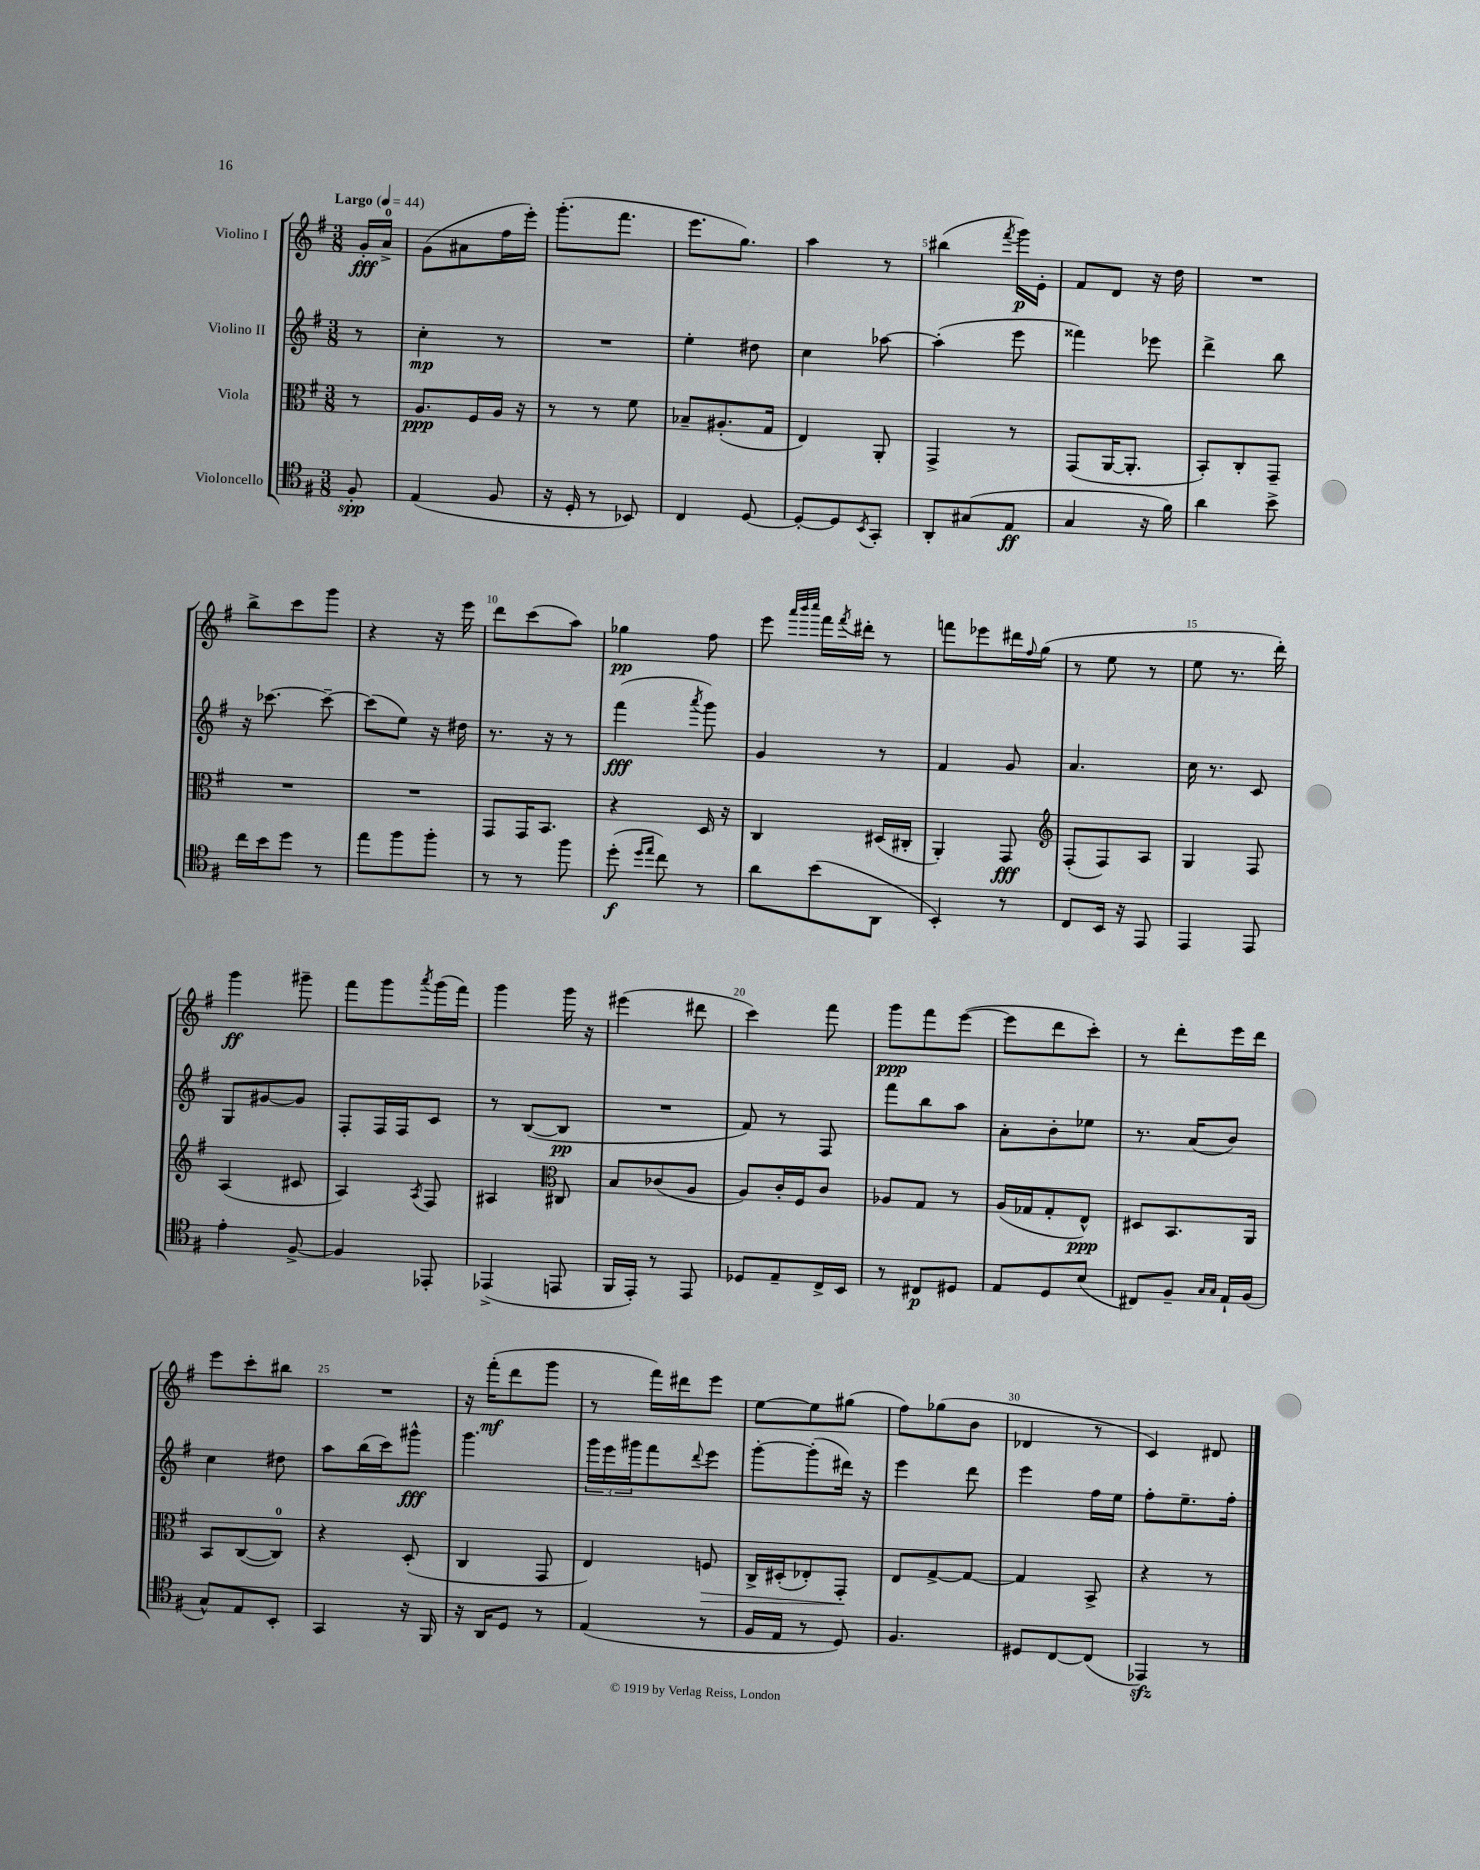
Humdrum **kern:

**kern	**dynam	**kern	**dynam	**kern	**dynam	**kern	**dynam
*part4	*part4	*part3	*part3	*part2	*part2	*part1	*part1
*staff4	*staff4	*staff3	*staff3	*staff2	*staff2	*staff1	*staff1
*I"Violoncello	*	*I"Viola	*	*I"Violino II	*	*I"Violino I	*
*clefC4	*	*clefC3	*	*clefG2	*	*clefG2	*
*k[f#]	*	*k[f#]	*	*k[f#]	*	*k[f#]	*
*M3/8	*	*M3/8	*	*M3/8	*	*M3/8	*
*MM44	*	*MM44	*	*MM44	*	*MM44	*
=	=	=	=	=	=	=	=
!	!	!	!	!	!	!LO:TX:a:B:t=Largo	!
8F#'/	spp	8r	.	8r	.	16g'/LL	fff
.	.	.	.	.	.	16a^/JJ	.
=1	=1	=1	=1	=1	=1	=1	=1
(4E/	.	8.A/L	ppp	4cc'\	mp	(8g\L	.
.	.	.	.	.	.	8a#X\	.
.	.	16F#/L	.	.	.	.	.
8F#/	.	16A/JJ	.	8r	.	16ff#\L	.
.	.	16r	.	.	.	16eee'\JJ)	.
=2	=2	=2	=2	=2	=2	=2	=2
16r	.	8r	.	4.r	.	(8.ggg'\L	.
16D'/	.	.	.	.	.	.	.
8r	.	8r	.	.	.	.	.
.	.	.	.	.	.	8.fff#\J	.
8BB-X/)	.	8f#\	.	.	.	.	.
=3	=3	=3	=3	=3	=3	=3	=3
4C/	.	8B-X~/L	.	4ee'\	.	8.eee\L	.
.	.	(8.A#X'/	.	.	.	.	.
.	.	.	.	.	.	8.gg\J)	.
[8D/	.	.	.	8dd#X\	.	.	.
.	.	16G/Jk	.	.	.	.	.
=4	=4	=4	=4	=4	=4	=4	=4
8D'/L_	.	4E/)	.	4cc\	.	4aa\	.
8D/]	.	.	.	.	.	.	.
8qBB/	.	.	.	.	.	.	.
8GG'/J	.	8AA'/	.	[8aa-X\	.	8r	.
=5	=5	=5	=5	=5	=5	=5	=5
8AA'/L	.	4GG^/	.	(4aa-'\]	.	(4bb#X\	.
(8G#X/	.	.	.	.	.	.	.
.	.	.	.	.	.	8qfff#/	.
8E/J	ff	8r	.	8eee\	.	16ggg\LL)	p
.	.	.	.	.	.	16e'\JJ	.
=6	=6	=6	=6	=6	=6	=6	=6
4G/	.	(8GG/L	.	4fff##X\)	.	8f#/L	.
.	.	[16AA/K	.	.	.	8d/J	.
.	.	8.AA'/J]	.	.	.	.	.
16r	.	.	.	8eee-X\	.	16r	.
16f#\)	.	.	.	.	.	16dd\	.
=7	=7	=7	=7	=7	=7	=7	=7
4a\	.	8BB'/L)	.	4ddd^\	.	4.r	.
.	.	8C'/	.	.	.	.	.
8b^\	.	8GG~/J	.	8bb\	.	.	.
!!LO:LB:g=z
=8	=8	=8	=8	=8	=8	=8	=8
16cc\LL	.	4.r	.	16r	.	8bb^\L	.
16b\J	.	.	.	[8.ccc-X\	.	.	.
8dd\J	.	.	.	.	.	8ccc\	.
8r	.	.	.	8ccc-~\_	.	8ggg\J	.
=9	=9	=9	=9	=9	=9	=9	=9
8ee\L	.	4.r	.	(8ccc-\L]	.	4r	.
8ff#\	.	.	.	8ee\J)	.	.	.
8ff#'\J	.	.	.	16r	.	16r	.
.	.	.	.	16dd#X\	.	16eee\	.
=10	=10	=10	=10	=10	=10	=10	=10
8r	.	8GG/L	.	8.r	.	8ddd\L	.
8r	.	16GG/K	.	.	.	(8ccc\	.
.	.	8.BB/J	.	16r	.	.	.
8ff#\	.	.	.	8r	.	8aa\J)	.
=11	=11	=11	=11	=11	=11	=11	=11
(8dd'\	f	4r	.	(4fff#\	fff	4gg-X\	pp
16qqdd/LL	.	.	.	.	.	.	.
16qqee/JJ	.	.	.	.	.	.	.
8cc\)	.	.	.	.	.	.	.
.	.	.	.	8qaaa/	.	.	.
8r	.	16D/	.	8ggg\)	.	8ff#\	.
.	.	16r	.	.	.	.	.
=12	=12	=12	=12	=12	=12	=12	=12
8a\L	.	4C/	.	4g/	.	8eee\	.
.	.	.	.	.	.	32qqaaa/LLL	.
.	.	.	.	.	.	32qqbbb/	.
.	.	.	.	.	.	32qqcccc/JJJ	.
(8b\	.	.	.	.	.	16fff#\LL	.
.	.	.	.	.	.	8qfff#/	.
.	.	.	.	.	.	16ddd#X'\JJ	.
8AA\J	.	(16D#X/LL	.	8r	.	8r	.
.	.	16C#X'/JJ	.	.	.	.	.
=13	=13	=13	=13	=13	=13	=13	=13
4BB'/)	.	4AA'/)	.	4f#/	.	8fffn\L	.
.	.	.	.	.	.	8eee-X\	.
8r	.	8GG/	fff	8g/	.	16ddd#X\L	.
.	.	.	.	.	.	8qqff#/	.
.	.	.	.	.	.	(16gg\JJ	.
=14	=14	=14	=14	=14	=14	=14	=14
*	*	*clefG2	*	*	*	*	*
8C/L	.	(8F#'/L	.	4.a/	.	8r	.
16BB/Jk	.	8F#/)	.	.	.	8ee\	.
16r	.	.	.	.	.	.	.
8EE/	.	8A/J	.	.	.	8r	.
=15	=15	=15	=15	=15	=15	=15	=15
4EE/	.	4G/	.	16cc\	.	8ee\	.
.	.	.	.	8.r	.	.	.
.	.	.	.	.	.	8.r	.
8EE/	.	8F#/	.	8c/	.	.	.
.	.	.	.	.	.	16ddd'\)	.
!!LO:LB:g=z
=16	=16	=16	=16	=16	=16	=16	=16
4e'\	.	(4A/	.	8G/L	.	4ggg\	ff
.	.	.	.	[8g#X/	.	.	.
[8F#^/	.	8c#X/	.	8g#/J]	.	8ggg#X~\	.
=17	=17	=17	=17	=17	=17	=17	=17
4F#/]	.	4A/)	.	8F#'/L	.	8fff#\L	.
.	.	.	.	16F#/L	.	8ggg\	.
.	.	.	.	16F#/J	.	.	.
.	.	8qA/	.	.	.	8qaaa/	.
8EE-X'/	.	8F#/	.	8c/J	.	(16ggg\L	.
.	.	.	.	.	.	16fff#\JJ)	.
=18	=18	=18	=18	=18	=18	=18	=18
(4EE-X^/	.	4A#X/	.	8r	.	4ggg\	.
.	.	.	.	([8B/L	.	.	.
*	*	*clefC3	*	*	*	*	*
8EEn/	.	8C#X/	.	8B/J]	pp	16ggg\	.
.	.	.	.	.	.	16r	.
=19	=19	=19	=19	=19	=19	=19	=19
16FF#/LL	.	8B/L	.	4.r	.	(4eee#X\	.
16EE'/JJ)	.	.	.	.	.	.	.
8r	.	(8c-X/	.	.	.	.	.
8EE/	.	8A/J	.	.	.	8ddd#X\	.
=20	=20	=20	=20	=20	=20	=20	=20
8D-X/L	.	8A/L)	.	8f#/)	.	4ccc\)	.
8E~/	.	16c'/L	.	8r	.	.	.
.	.	16F#/J	.	.	.	.	.
16C^/L	.	8c/J	.	8F#/	.	8fff#\	.
16BB/JJ	.	.	.	.	.	.	.
=21	=21	=21	=21	=21	=21	=21	=21
8r	.	8A-X/L	.	8fff#\L	.	8ggg\L	ppp
8C#X/L	p	8G/J	.	8bb\	.	8fff#\	.
8D#X/J	.	8r	.	8aa\J	.	([8eee\J	.
=22	=22	=22	=22	=22	=22	=22	=22
8E/L	.	(16A/LL	.	8a'\L	.	8eee\L]	.
.	.	16G-X/J	.	.	.	.	.
8D/	.	8G-'/	.	8b'\	.	8ddd\	.
(8B/J	.	8E^^/J)	ppp	8ee-X\J	.	8ccc'\J)	.
=23	=23	=23	=23	=23	=23	=23	=23
8C#X/L)	.	8D#X/L	.	8.r	.	8r	.
8F#~/J	.	8.BB/	.	.	.	8ddd'\L	.
.	.	.	.	(16a/KL	.	.	.
16qqG/LL	.	.	.	.	.	.	.
16qqG/JJ	.	.	.	.	.	.	.
16E`/LL	.	.	.	8b/J)	.	16eee\L	.
(16F#/JJ	.	16AA/Jk	.	.	.	16ddd\JJ	.
!!LO:LB:g=z
=24	=24	=24	=24	=24	=24	=24	=24
8G^^/L)	.	8BB/L	.	4cc\	.	8eee\L	.
8E/	.	([8C/	.	.	.	8ccc'\	.
8BB'/J	.	8C/J])	.	8dd#X\	.	8bb#X\J	.
=25	=25	=25	=25	=25	=25	=25	=25
4GG/	.	4r	.	8aa\L	.	4.r	.
.	.	.	.	(16bb\L	.	.	.
.	.	.	.	16ccc\J)	.	.	.
16r	.	(8D'/	.	8ggg#X^^\J	fff	.	.
16FF#/	.	.	.	.	.	.	.
=26	=26	=26	=26	=26	=26	=26	=26
16r	.	4C/	.	4.ggg\	.	16r	.
16AA/KL	.	.	.	.	.	(16fff#'\KL	mf
8D/J	.	.	.	.	.	8ddd\	.
8r	.	8GG/	.	.	.	8ggg\J	.
=27	=27	=27	=27	=27	=27	=27	=27
(4E/	.	4E/)	.	24ggg\LL	.	8r	.
.	.	.	.	24eee\	.	.	.
.	.	.	.	24ggg#X\J	.	.	.
.	.	.	.	8fff#\	.	16fff#\LL)	.
.	.	.	.	.	.	16ddd#X\J	.
.	.	.	.	8qqddd/	.	.	.
!	!	!	!LO:HP:b	!	!	!	!
8r	.	8Fn/	>	8eee\J	.	8eee\J	.
=28	=28	=28	=28	=28	=28	=28	=28
16F#/LL	.	16C^/LL	.	[8ggg'\L	.	[8ee\L	.
16E/JJ	.	(16D#X'/J	.	.	.	.	.
8r	.	8E-X'/)	.	(8ggg'\]	.	8ee\]	.
8D/)	.	8GG'/J	.	16ddd#X\Jk)	.	(8gg#X\J	.
.	.	.	.	16r	.	.	.
.	.	.	]	.	.	.	.
=29	=29	=29	=29	=29	=29	=29	=29
4.F#/	.	8E/L	.	4eee\	.	8ff#\L)	.
.	.	[8G^/	.	.	.	(8gg-X\	.
.	.	8G/J_	.	8ddd\	.	8b\J	.
=30	=30	=30	=30	=30	=30	=30	=30
8D#X/L	.	4G/]	.	4eee\	.	4d-X/	.
[8C/	.	.	.	.	.	.	.
(8C/J]	.	8BB^/	.	16ff#\LL	.	8r	.
.	.	.	.	16ee\JJ	.	.	.
=31	=31	=31	=31	=31	=31	=31	=31
4EE-Xzz/)	.	4r	.	8ff#'\L	.	4c/)	.
.	.	.	.	8.ee~\	.	.	.
8r	.	8r	.	.	.	8d#X/	.
.	.	.	.	16ff#'\Jk	.	.	.
==	==	==	==	==	==	==	==
*-	*-	*-	*-	*-	*-	*-	*-
